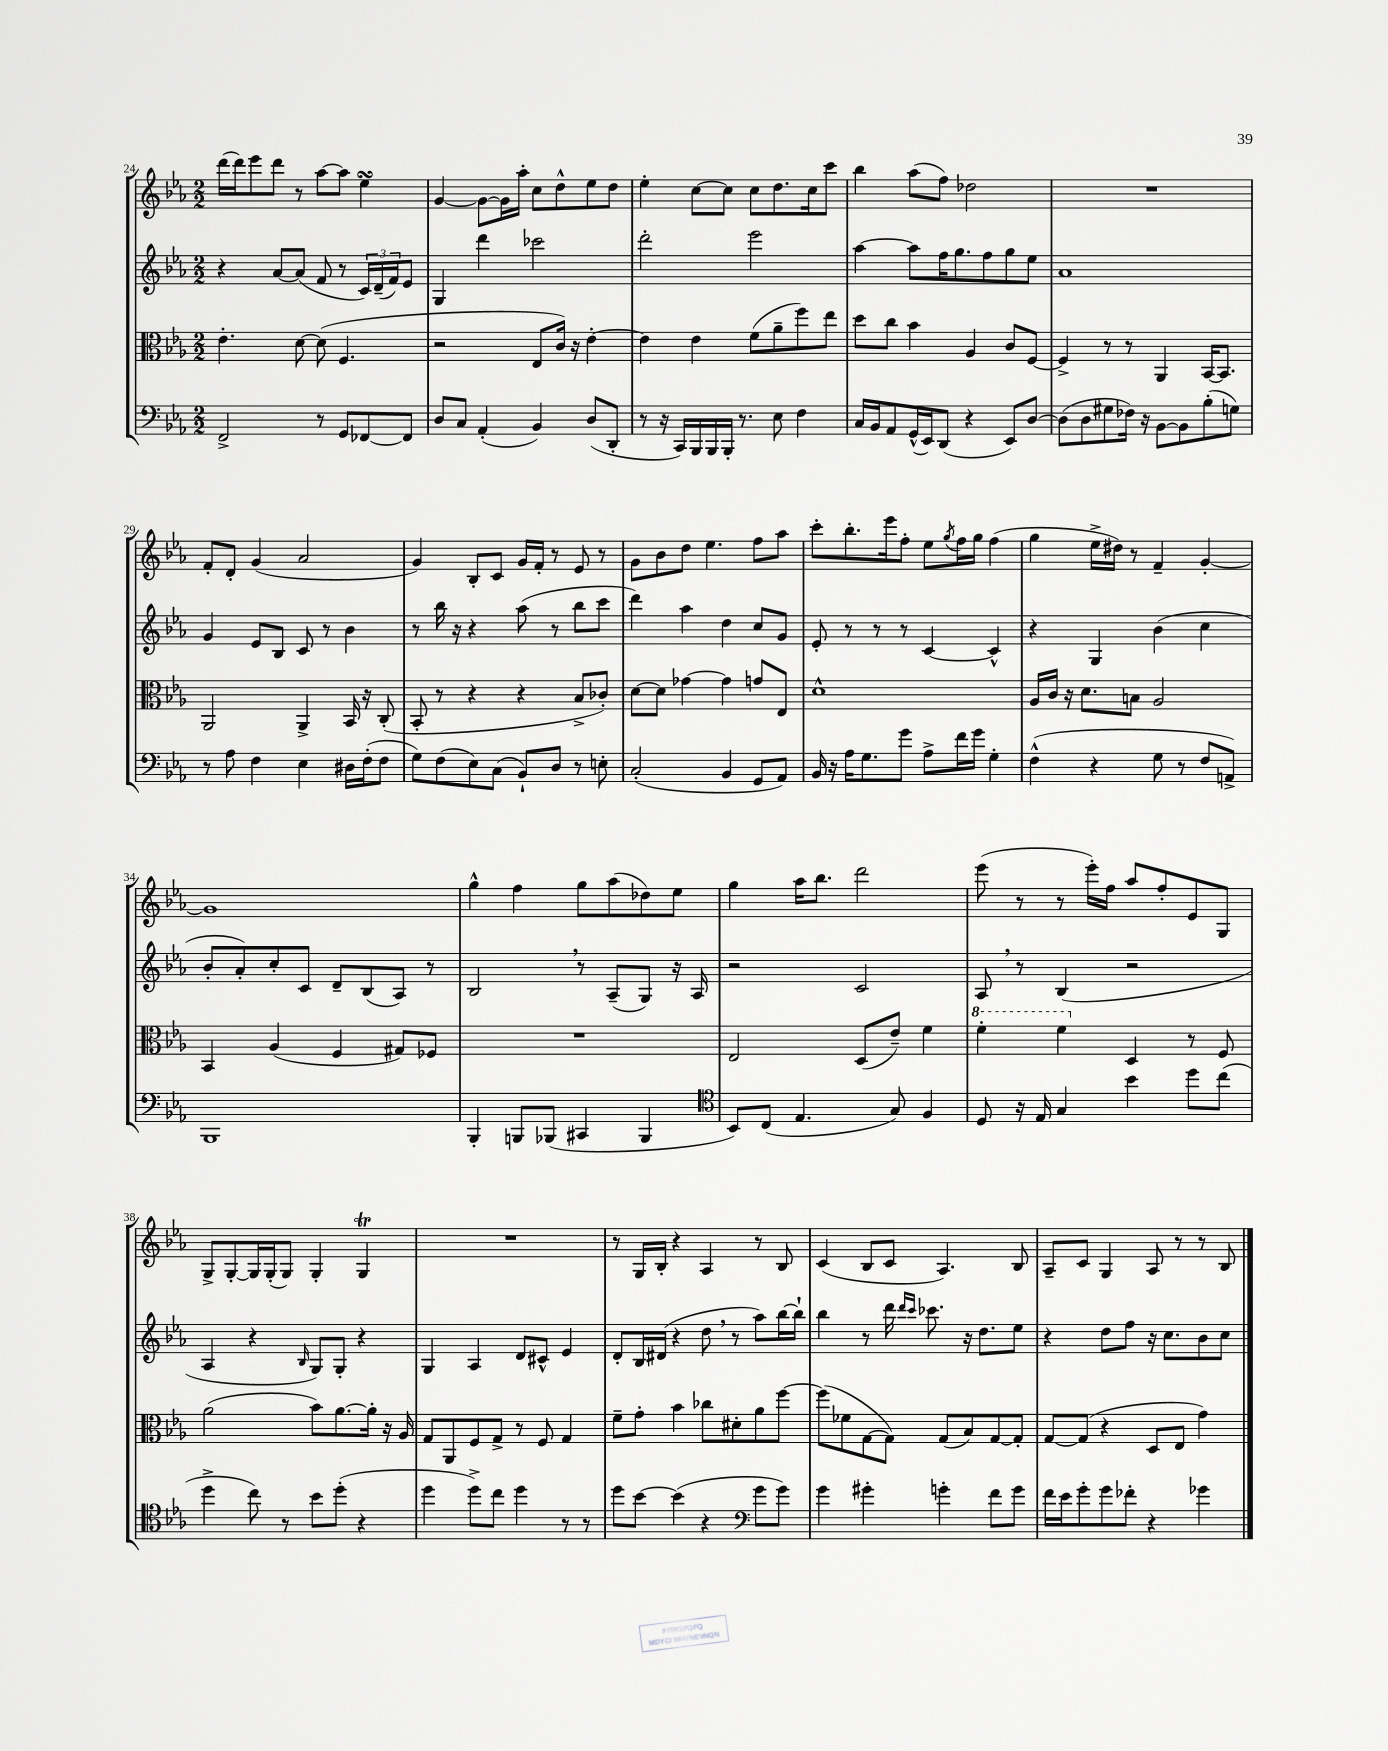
<<
\new StaffGroup <<
\new Staff = "s0" {
    \clef treble \key ees \major \numericTimeSignature \time 2/2
    d'''16( d'''16) ees'''8 d'''8 r8 aes''8~ aes''8 ees''4\turn |
    g'4~ g'8~ g'16 aes''16-. c''8 d''8-^ ees''8 d''8 |
    ees''4-. c''8~ c''8 c''8 d''8. c''16 c'''8 |
    bes''4 aes''8( f''8) des''2 |
    R1 |
    f'8-. d'8-. g'4( aes'2 |
    g'4) bes8-. c'8 g'16 f'16-. r8 ees'8 r8 |
    g'8 bes'8 d''8 ees''4. f''8 aes''8 |
    c'''8-. bes''8.-. ees'''16 f''8-. ees''8 \acciaccatura { g''8 } f''16 g''16 f''4( |
    g''4 ees''16-> dis''16) r8 f'4-- g'4~-. |
    g'1 |
    g''4-^ f''4 g''8 aes''8( des''8) ees''8 |
    g''4 aes''16 bes''8. d'''2 |
    ees'''8( r8 r8 ees'''16-.) f''16 aes''8 f''8-. ees'8 g8 |
    g8-> g8~-. g16 g16-.( g8) g4-. g4\trill |
    R1 |
    r8 g16 bes16-. r4 aes4 r8 bes8 |
    c'4( bes8 c'8 aes4.) bes8 |
    aes8-- c'8 g4 aes8 r8 r8 bes8 \bar "|." |
}
\new Staff = "s1" {
    \clef treble \key ees \major \numericTimeSignature \time 2/2
    r4 aes'8~ aes'8( f'8 r8 \tuplet 3/2 { c'16) d'16--( f'16) } ees'8 |
    g4 d'''4 ces'''2 |
    d'''2-. ees'''2 |
    aes''4~ aes''8 f''16 g''8. f''8 g''8 ees''8 |
    aes'1 |
    g'4 ees'8 bes8 c'8 r8 bes'4 |
    r8 bes''16 r16 r4 aes''8( r8 bes''8 c'''8 |
    d'''4) aes''4 d''4 c''8 g'8 |
    ees'8-. r8 r8 r8 c'4~ c'4-^ |
    r4 g4 bes'4( c''4 |
    bes'8-. aes'8-.) c''8-. c'8 d'8-- bes8( aes8) r8 |
    bes2 \breathe r8 aes8--( g8) r16 aes16 |
    r2 c'2 |
    aes8 \breathe r8 bes4( r2 |
    aes4 r4 \grace { bes16 } g8) g8-. r4 |
    g4 aes4 d'8 cis'8-^ ees'4 |
    d'8-. bes16 dis'16( r4 d''8 \breathe r8 aes''8) bes''16~ bes''16-! |
    bes''4 r8 d'''16 \grace { d'''16 c'''16 } ces'''8. r16 d''8. ees''8 |
    r4 d''8 f''8 r16 c''8. bes'8 c''8 \bar "|." |
}
\new Staff = "s2" {
    \clef alto \key ees \major \numericTimeSignature \time 2/2
    ees'4.-. d'8~ d'8( f4. |
    r2 ees8 c'16) r16 ees'4~-. |
    ees'4 ees'4 f'8( aes'8-- f''8) ees''8 |
    d''8 c''8 bes'4 aes4 c'8 f8~ |
    f4-> r8 r8 aes,4 bes,16~ bes,8. |
    aes,2 aes,4-> bes,16 r16 c8-.( |
    bes,8-. r8 r4 r4 bes8-> ces'8-.) |
    d'8~ d'8 ges'4~ ges'4 g'8 ees8 |
    d'1-^ |
    aes16 c'16 r16 d'8. b8 aes2 |
    bes,4 aes4( f4 gis8) fes8 |
    R1 |
    ees2 d8( ees'8--) f'4 |
    \ottava #1 f''4-. f''4 \ottava #0 d4 r8 f8 |
    aes'2( bes'8) aes'8.~ aes'16-. r16 aes16 |
    g8 aes,8 f8 g8-> r8 f8 g4 |
    f'8-- g'8-. bes'4 ces''8 dis'8-. aes'8 f''8~ |
    f''8( fes'8 g8~ g8) g8( bes8) g8~ g8-. |
    g8~ g8( r4 d8 ees8 g'4) \bar "|." |
}
\new Staff = "s3" {
    \clef bass \key ees \major \numericTimeSignature \time 2/2
    f,2-> r8 g,8 fes,8~ fes,8 |
    d8 c8 aes,4-.( bes,4) d8( d,8-. |
    r8 r16 c,16) bes,,16 bes,,16 bes,,16-. r8. ees8 f4 |
    c16 bes,16 aes,8 g,16-^( ees,16) d,8( r4 ees,8) d8~ |
    d8( d8 gis8 fes16) r16 bes,8~ bes,8 bes8-.( g8) |
    r8 aes8 f4 ees4 dis16 f16-.( f8 |
    g8) f8( ees8) c8( bes,8-!) d8 r8 e8-. |
    c2-.( bes,4 g,8 aes,8) |
    bes,16 r16 aes16 g8. g'8 aes8-> f'16 g'16 g4-. |
    f4-^( r4 g8 r8 f8 a,8->) |
    bes,,1 |
    bes,,4-. b,,8 bes,,8( cis,4 bes,,4 |
    \clef tenor bes,8) c8( ees4. g8) f4 |
    d8 r16 ees16 g4 bes'4 d''8 c''8( |
    d''4-> c''8) r8 bes'8 d''8-.( r4 |
    d''4 d''8->) c''8 d''4 r8 r8 |
    d''8 bes'8~ bes'4( r4 \clef bass g'8 g'8) |
    g'4 gis'4-. g'4-. f'8 g'8 |
    f'16 ees'16 g'8-. g'8 fes'8-. r4 ges'4 \bar "|." |
}
>>
>>
\layout { \context { \Score currentBarNumber = #24 } }
